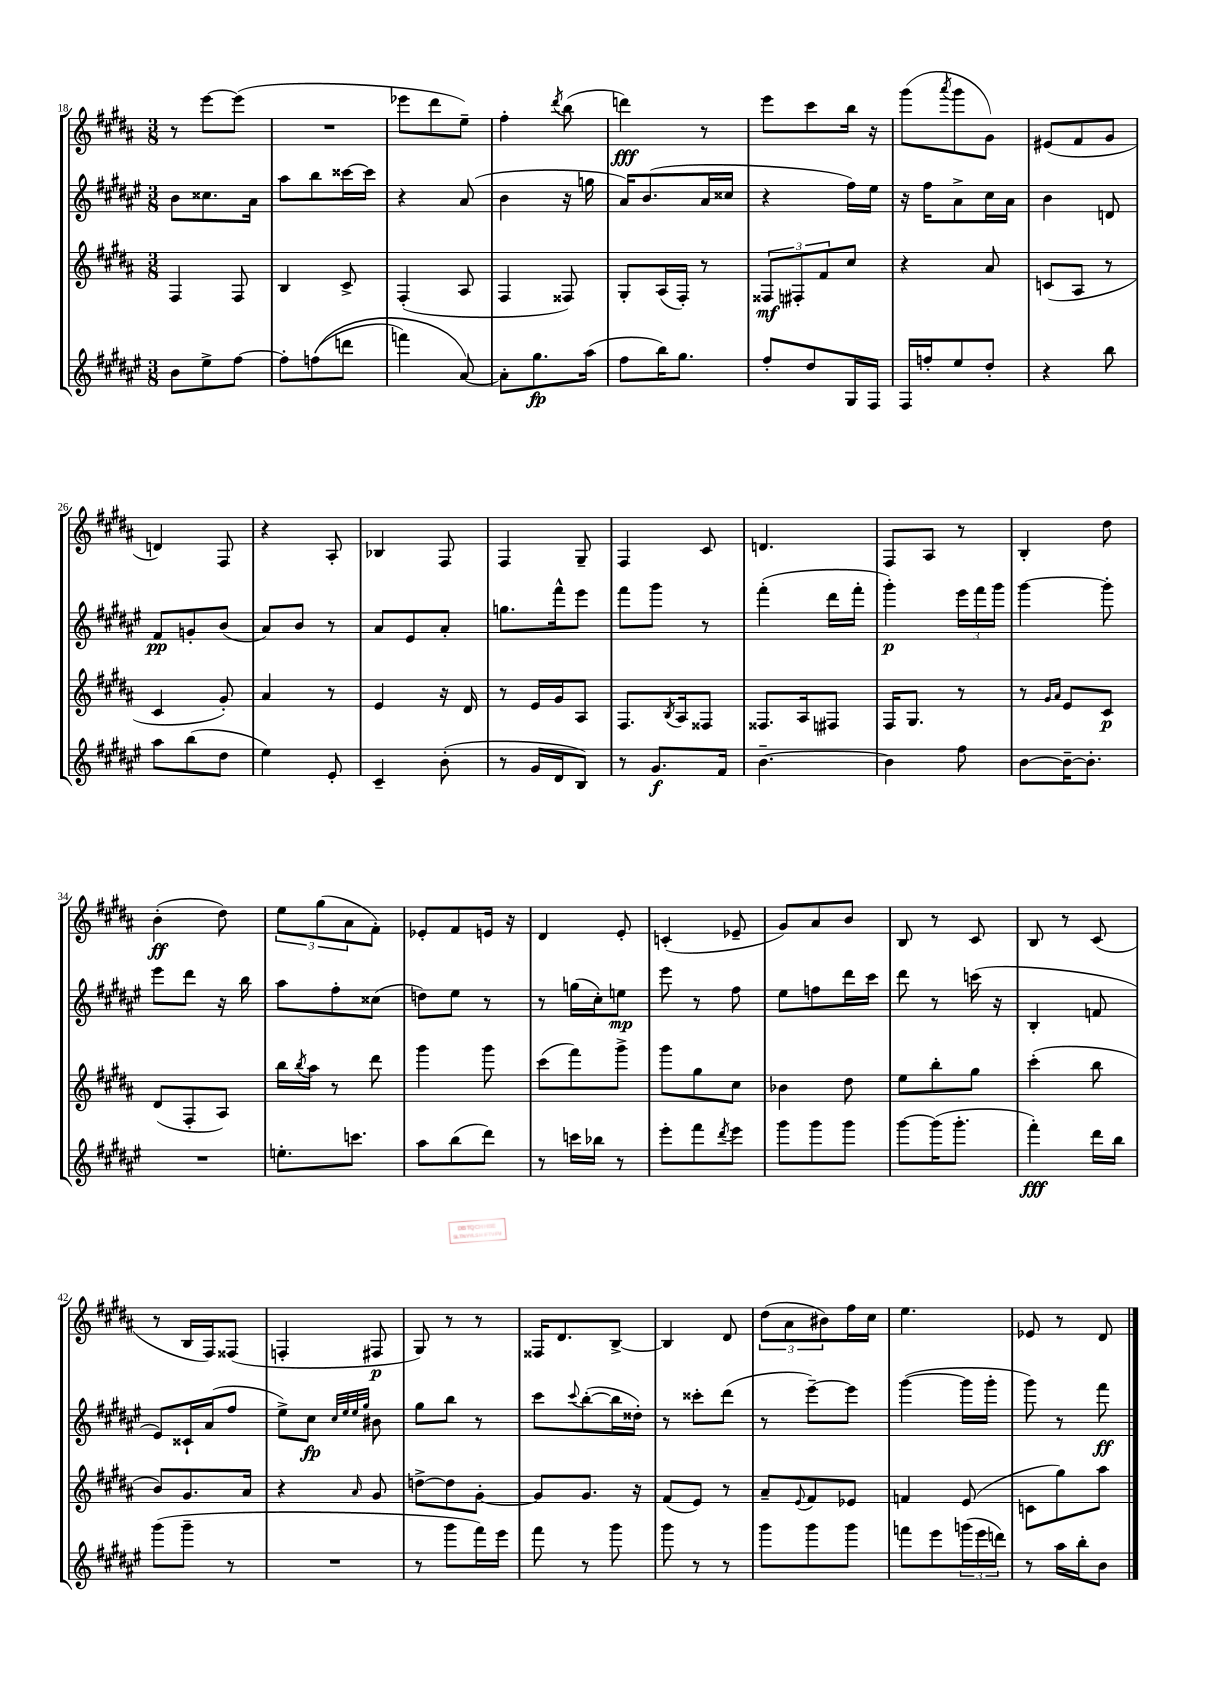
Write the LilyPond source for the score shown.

<<
\new StaffGroup <<
\new Staff = "s0" {
    \clef treble \key b \major \numericTimeSignature \time 3/8
    r8 e'''8~ e'''8( |
    R4. |
    ees'''8 dis'''8 e''8--) |
    fis''4-. \acciaccatura { dis'''8 } b''8( |
    d'''4\fff) r8 |
    e'''8 cis'''8 b''16 r16 |
    gis'''8( \acciaccatura { ais'''8 } gis'''8 gis'8) |
    eis'8( fis'8 gis'8 |
    d'4) fis8 |
    r4 ais8-. |
    bes4 fis8 |
    fis4 gis8-- |
    fis4 cis'8 |
    d'4. |
    fis8 ais8 r8 |
    b4-. dis''8 |
    b'4-.\ff( dis''8) |
    \tuplet 3/2 { e''8 gis''8( ais'8 } fis'8-.) |
    ees'8-. fis'8 e'16 r16 |
    dis'4 e'8-. |
    c'4-.( ees'8-- |
    gis'8) ais'8 b'8 |
    b8 r8 cis'8 |
    b8 r8 cis'8( |
    r8 b16 fis16) fisis8( |
    f4-. fis8\p |
    gis8) r8 r8 |
    fisis16 dis'8. b8~-> |
    b4 dis'8 |
    \tuplet 3/2 { dis''8( ais'8 bis'8) } fis''16 cis''16 |
    e''4. |
    ees'8 r8 dis'8 \bar "|." |
}
\new Staff = "s1" {
    \clef treble \key fis \major \numericTimeSignature \time 3/8
    b'8 cisis''8. ais'16 |
    ais''8 b''8 cisis'''16~ cisis'''16 |
    r4 ais'8( |
    b'4 r16 g''16 |
    ais'16) b'8.( ais'16 cisis''16 |
    r4 fis''16) eis''16 |
    r16 fis''16 ais'8-> cis''16 ais'16 |
    b'4 d'8 |
    fis'8\pp g'8-. b'8( |
    ais'8) b'8 r8 |
    ais'8 eis'8 ais'8-. |
    g''8. fis'''16-^ eis'''8 |
    fis'''8 gis'''8 r8 |
    fis'''4-.( dis'''16 fis'''16-. |
    gis'''4-.\p) \tuplet 3/2 { eis'''16 fis'''16 gis'''16 } |
    gis'''4~ gis'''8-. |
    eis'''8 dis'''8 r16 b''16 |
    ais''8 fis''8-. cisis''8( |
    d''8) eis''8 r8 |
    r8 g''16( cis''16-.) e''8\mp |
    eis'''8 r8 fis''8 |
    eis''8 f''8 dis'''16 cis'''16 |
    dis'''8 r8 c'''16( r16 |
    b4-. f'8 |
    eis'8) cisis'16-! ais'16( fis''8 |
    eis''8->) cis''8\fp \grace { cis''32 eis''32 eis''32 gis''32 } bis'8 |
    gis''8 b''8 r8 |
    cis'''8 \appoggiatura { cis'''8 } b''8~-.( b''16 disis''16-.) |
    r8 cisis'''8-. dis'''8( |
    r8 eis'''8~--) eis'''8 |
    gis'''4~( gis'''16 gis'''16-. |
    gis'''8) r8 fis'''8\ff \bar "|." |
}
\new Staff = "s2" {
    \clef treble \key b \major \numericTimeSignature \time 3/8
    fis4 fis8 |
    b4 cis'8-> |
    fis4-.( ais8 |
    fis4 fisis8) |
    gis8-. ais16( fis16-.) r8 |
    \tuplet 3/2 { fisis8\mf fis8-. fis'8 } cis''8 |
    r4 ais'8 |
    c'8( ais8 r8 |
    cis'4 gis'8-.) |
    ais'4 r8 |
    e'4 r16 dis'16 |
    r8 e'16 gis'16 ais8 |
    fis8. \acciaccatura { b8 } ais16 fisis8 |
    fisis8. ais16 fis8 |
    fis16 gis8. r8 |
    r8 \grace { gis'16 ais'16 } e'8 cis'8\p |
    dis'8( fis8-. ais8) |
    b''16 \acciaccatura { b''8 } ais''16 r8 dis'''8 |
    gis'''4 gis'''8 |
    cis'''8( fis'''8) gis'''8-> |
    gis'''8 gis''8 cis''8 |
    bes'4 dis''8 |
    e''8 b''8-. gis''8 |
    cis'''4-.( b''8 |
    b'8) gis'8. ais'16 |
    r4 \grace { ais'16 } gis'8 |
    d''8~-> d''8 gis'8~-. |
    gis'8 gis'8. r16 |
    fis'8( e'8) r8 |
    ais'8-- \appoggiatura { e'8 } fis'8 ees'8 |
    f'4 e'8( |
    c'8 gis''8) ais''8 \bar "|." |
}
\new Staff = "s3" {
    \clef treble \key fis \major \numericTimeSignature \time 3/8
    b'8 eis''8-> fis''8~ |
    fis''8-. f''8(\( d'''8 |
    f'''4) ais'8~\) |
    ais'8-. gis''8.\fp ais''16( |
    fis''8 b''16) gis''8. |
    fis''8-. dis''8 gis16 fis16 |
    fis16 f''16-. eis''8 dis''8-. |
    r4 b''8 |
    ais''8 b''8( dis''8 |
    eis''4) eis'8-. |
    cis'4-- b'8-.( |
    r8 gis'16 dis'16 b8) |
    r8 gis'8.\f fis'16 |
    b'4.~-- |
    b'4 fis''8 |
    b'8~ b'16~-- b'8.-. |
    R4. |
    e''8.-. c'''8. |
    ais''8 b''8( dis'''8) |
    r8 c'''16 bes''16 r8 |
    eis'''8-. fis'''8 \acciaccatura { dis'''8 } eis'''8 |
    gis'''8 gis'''8 gis'''8 |
    gis'''8~ gis'''16( gis'''8.-. |
    fis'''4-.\fff) dis'''16 b''16 |
    gis'''8( gis'''8-- r8 |
    R4. |
    r8 gis'''8 fis'''16) eis'''16 |
    fis'''8 r8 gis'''8 |
    gis'''8 r8 r8 |
    gis'''8 gis'''8 gis'''8 |
    f'''8 eis'''8 \tuplet 3/2 { g'''16( eis'''16 d'''16) } |
    r8 ais''16 b''16-. b'8 \bar "|." |
}
>>
>>
\layout { \context { \Score currentBarNumber = #18 } }
